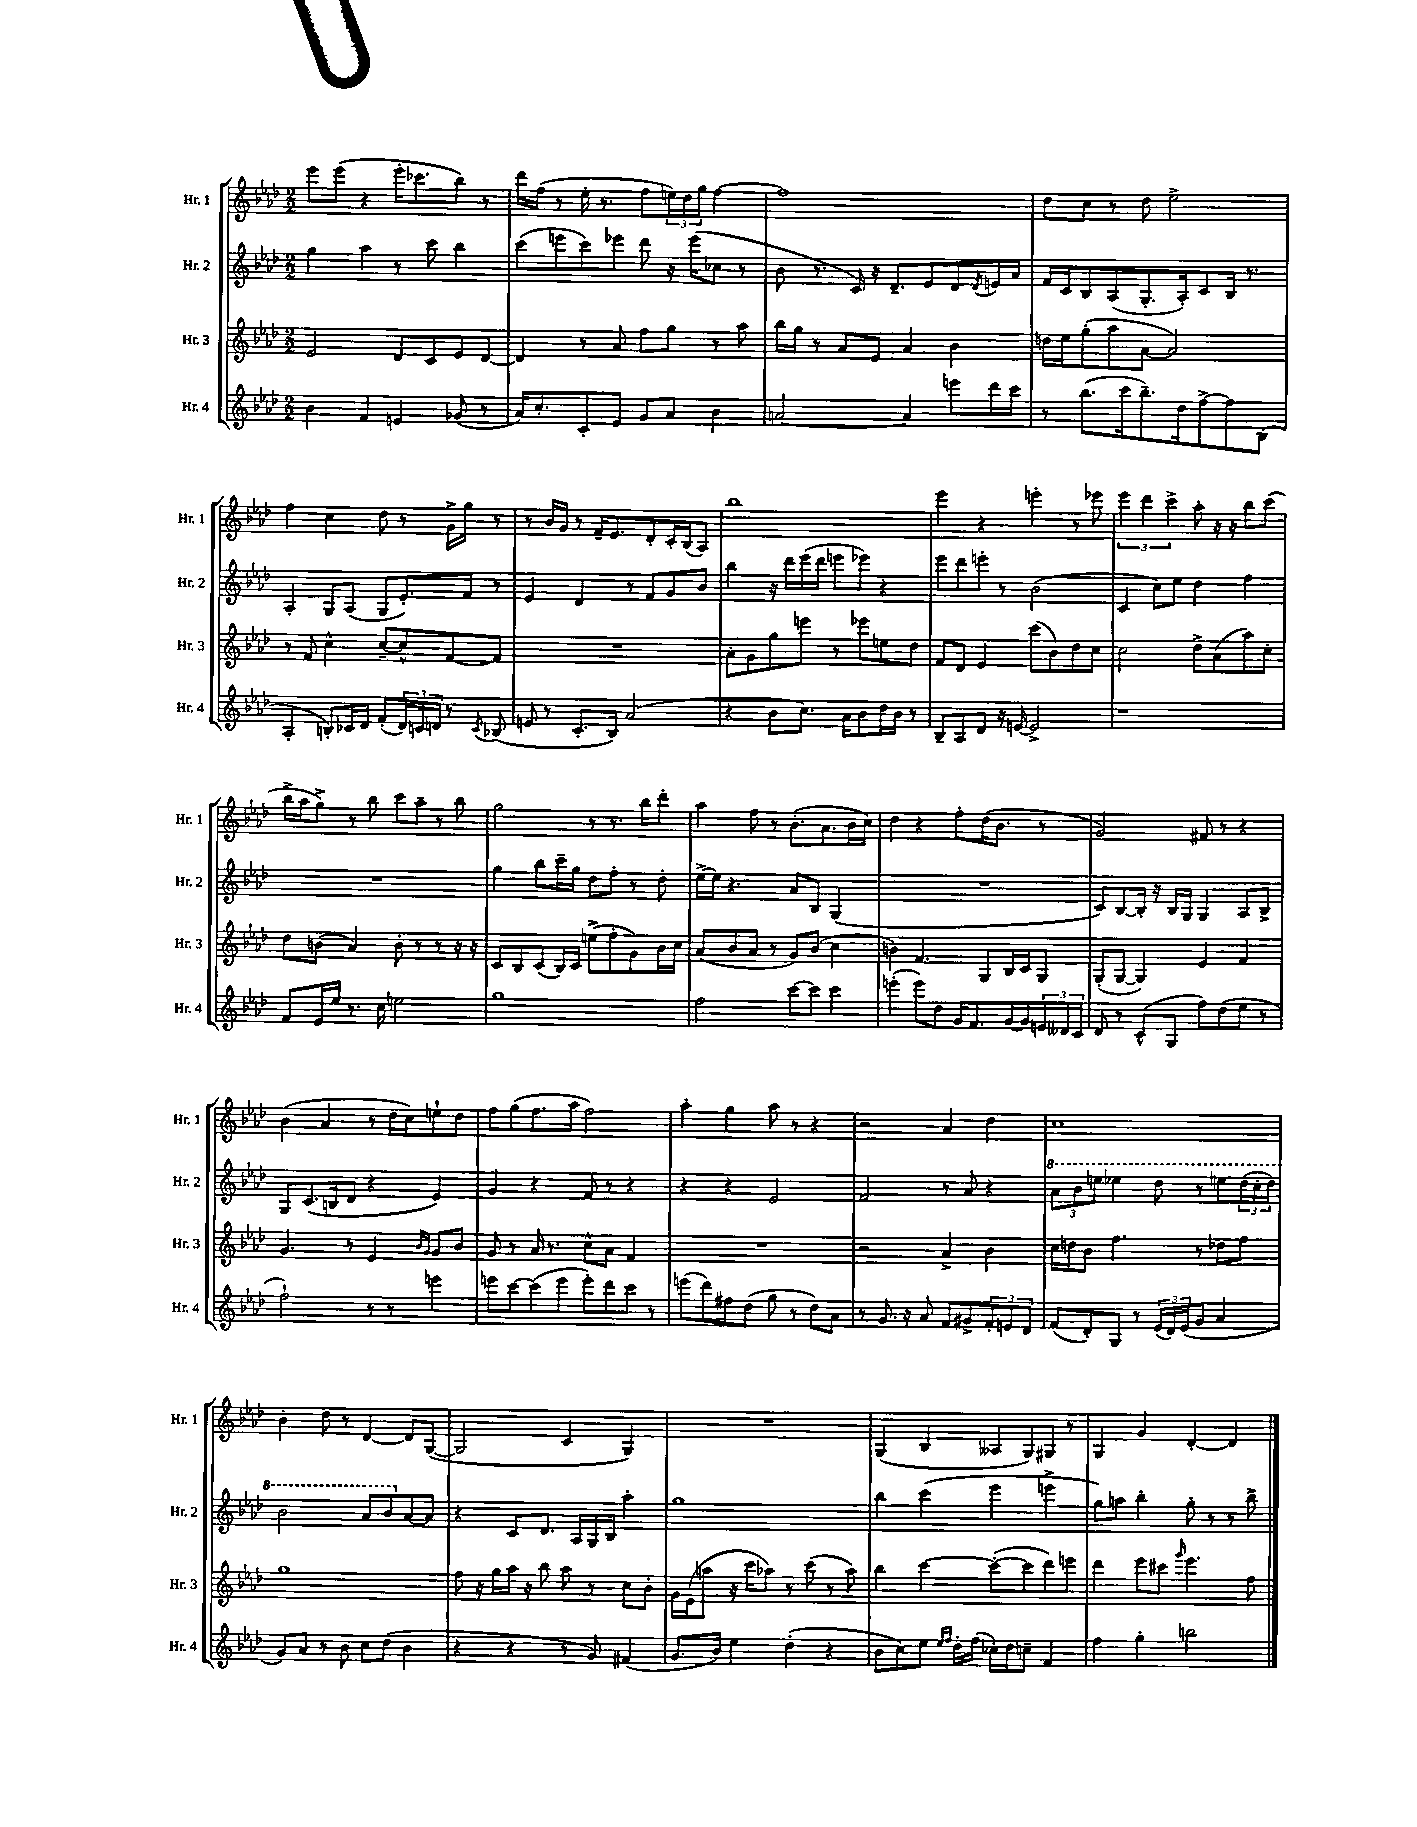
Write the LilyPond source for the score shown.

<<
\new StaffGroup <<
\new Staff = "s0" \with { instrumentName = "Hr. 1" shortInstrumentName = "Hr. 1" } {
    \clef treble \key aes \major \numericTimeSignature \time 2/2
    ees'''8 ees'''8( r4 ees'''16-. ces'''8. bes''8) r8 |
    des'''16 f''16( r8 ees''16-. r8. f''8 \tuplet 3/2 { e''16) des''16 g''16 } f''4~ |
    f''1 |
    des''8 c''8 r8 des''8 ees''2-> |
    f''4 c''4 des''8 r8 g'16-> g''16 r8 |
    r8 bes'16 g'16 r8 f'16-- ees'8. des'8-. c'16-. bes16( aes8) |
    bes''1 |
    ees'''4 r4 e'''4-. r8 ees'''8 |
    \tuplet 3/2 { ees'''4 des'''4 c'''4-> } aes''8-. r16 r16 bes''8 c'''8( |
    bes''16-> aes''16 g''8->) r8 bes''8 c'''8 aes''8-- r8 bes''8 |
    g''2 r8 r8. bes''16 des'''8-. |
    aes''4 f''8 r8 bes'8.-.( aes'8. bes'16 c''16) |
    des''4 r4 f''8-. des''16( bes'8. r8 |
    g'2) fis'8 r8 r4 |
    bes'4( aes'4 r8 des''16 c''16) e''8-! des''8 |
    f''8 g''8( f''8. aes''16 f''2) |
    aes''4-. g''4 aes''8 r8 r4 |
    r2 aes'4 des''4 |
    c''1 |
    bes'4-. des''8 r8 des'4~ des'8 g8~( |
    g2 c'4 g4) |
    R1 |
    g4( bes4 aeses8 g8) gis8 r8 |
    g4 g'4 des'4~-. des'4 \bar "|." |
}
\new Staff = "s1" \with { instrumentName = "Hr. 2" shortInstrumentName = "Hr. 2" } {
    \clef treble \key aes \major \numericTimeSignature \time 2/2
    g''4 aes''4 r8 c'''8 bes''4 |
    c'''8( e'''8 c'''8) ees'''8 des'''8 r16 ees'''16( ces''8 r8 |
    bes'8 r8. c'16) r16 des'8.-- ees'8 des'8 \acciaccatura { des'8 } e'16 aes'16 |
    f'16 c'16 bes8 aes8( g8.-. aes16-.) c'8 bes16 r8. |
    aes4-. g8 aes8( g8 ees'8.-.) f'16 r8 |
    ees'4 des'4 r8 f'8 g'8 bes'8 |
    bes''4 r16 des'''16 ees'''16( des'''16 e'''8 ees'''8) r4 |
    ees'''8 des'''8 e'''8-. r8 bes'2( |
    c'4 c''8) ees''8 des''4 f''4 |
    R1 |
    g''4 bes''8 c'''16-- g''16 des''8 f''8-. r8 des''8-. |
    ees''16~-> ees''16 r4. aes'8 bes8 g4( |
    R1 |
    c'8) bes8~ bes16-. r16 bes16 g16 g4 aes8 bes8-> |
    g8 c'8.( b16 des'8 r4 ees'4) |
    g'4 r4 f'8 r8 r4 |
    r4 r4 ees'2 |
    f'2 r8 aes'8 r4 |
    \tuplet 3/2 { \ottava #1 aes''8 bes''8 e'''8 } ees'''4 des'''8 r8 e'''8 \tuplet 3/2 { des'''16( c'''16-. des'''16) } |
    bes''2 aes''8 bes''8 \ottava #0 aes'8~ aes'8 |
    r4 c'8 des'8. aes16 g16 bes16 aes''4-. |
    g''1 |
    bes''4 c'''4( ees'''4 e'''4-> |
    g''8) a''8 bes''4-. g''8-. r8 r8 bes''8-> \bar "|." |
}
\new Staff = "s2" \with { instrumentName = "Hr. 3" shortInstrumentName = "Hr. 3" } {
    \clef treble \key aes \major \numericTimeSignature \time 2/2
    ees'2 des'8 c'8 ees'8 des'8~ |
    des'4 r8 aes'8 f''8 g''8 r8 aes''8 |
    bes''16 g''16 r8 aes'8 ees'8 aes'4 bes'4 |
    d''16 ees''16 g''8-.( aes''8 aes'8~ aes'2) |
    r8 f'8 c''4-^ c''8~-- c''8-^ f'8~ f'8 |
    R1 |
    aes'8-. g'8 g''8 e'''8 r8 ees'''8 e''8 des''8 |
    f'8 des'8 ees'4 c'''8( bes'8) des''8 c''8 |
    c''2 des''8-> aes'8( aes''8) c''8-. |
    des''8 b'8( aes'4) b'8-. r8 r8 r16 r16 |
    c'8 bes8 c'8( bes16) c'16 e''8->( f''8-. g'8) bes'16 c''16 |
    aes'8( bes'8 aes'8 r8 g'8) bes'8( c''4 |
    b'4) f'4. g8 bes16 c'16 g8 |
    g8-.( g8~ g4) ees'4 f'4 |
    g'4. r8 ees'4 \grace { bes'16 g'16 } g'8 bes'8 |
    g'8 r8 aes'16 r8. c''8-^ aes'8 f'4 |
    R1 |
    r2 aes'4-> bes'4 |
    c''16 d''16 bes'8 f''4. r8 des''8 f''8 |
    g''1 |
    f''8 r16 g''16 aes''16 r16 bes''8 aes''8 r8 c''8 bes'8-. |
    g'16 ees'16( a''8 r16 c'''16 aes''8) r8 c'''8( r8 aes''8) |
    bes''4 c'''4~ c'''8~-.( c'''8 des'''8) e'''8 |
    des'''4 ees'''8 cis'''8 \grace { g'''16 } ees'''4. f''8 \bar "|." |
}
\new Staff = "s3" \with { instrumentName = "Hr. 4" shortInstrumentName = "Hr. 4" } {
    \clef treble \key aes \major \numericTimeSignature \time 2/2
    bes'4 f'4 e'4 ges'8( r8 |
    aes'16) c''8.-. c'8-. ees'8 g'8 aes'8 bes'4 |
    a'2~ a'4 e'''8 des'''16 c'''16 |
    r8 bes''8.( c'''16 bes''8.--) des''16 f''8~-> f''8 bes8( |
    aes4-. b8-.) ces'16 des'16 f'8-.( \tuplet 3/2 { des'16) c'16 d'16 } r8 \acciaccatura { c'8 } bes8( |
    e'8 r8 c'8.-. bes16) aes'2( |
    r4 bes'8 c''8.) aes'16 bes'8 des''16 bes'16 r8 |
    bes8-- aes8 des'8 r16 e'16~ e'2-> |
    r1 |
    f'8 ees'16 ees''16 r8. c''16 e''2 |
    g''1 |
    f''2 c'''8~ c'''8 c'''4 |
    e'''4-.( e'''8) des''8 g'16 f'8. g'16~ g'16 \tuplet 3/2 { e'16 deses'16 c'16 } |
    des'8 r8 c'8-^( g8 f''8) des''8( ees''8 r8 |
    f''2-!) r8 r8 e'''4 |
    e'''8 c'''8~ c'''8( e'''8 e'''8-.) des'''8 c'''8 r8 |
    e'''8( des'''8) fis''8 des''8( g''8 r8 des''8) aes'8 |
    r8 g'8. r16 aes'8 f'8 gis'8-> \tuplet 3/2 { f'8-. e'8 des'8 } |
    f'8( des'8-.) g8 r8 \tuplet 3/2 { ees'16( des'16) ees'16( } g'8 aes'4 |
    g'8) aes'8 r8 bes'8 c''8 des''8( bes'4 |
    r4 r4 r8 g'8) fis'4( |
    g'8. bes'16) ees''4 des''4-.( r4 |
    bes'8 c''8) ees''8 \grace { ees''16 f''16 } des''16-. f''16( ces''16-.) des''16 c''8-- f'4 |
    f''4 g''4-. b''2 \bar "|." |
}
>>
>>
\layout { \context { \Score \remove "Bar_number_engraver" } }
